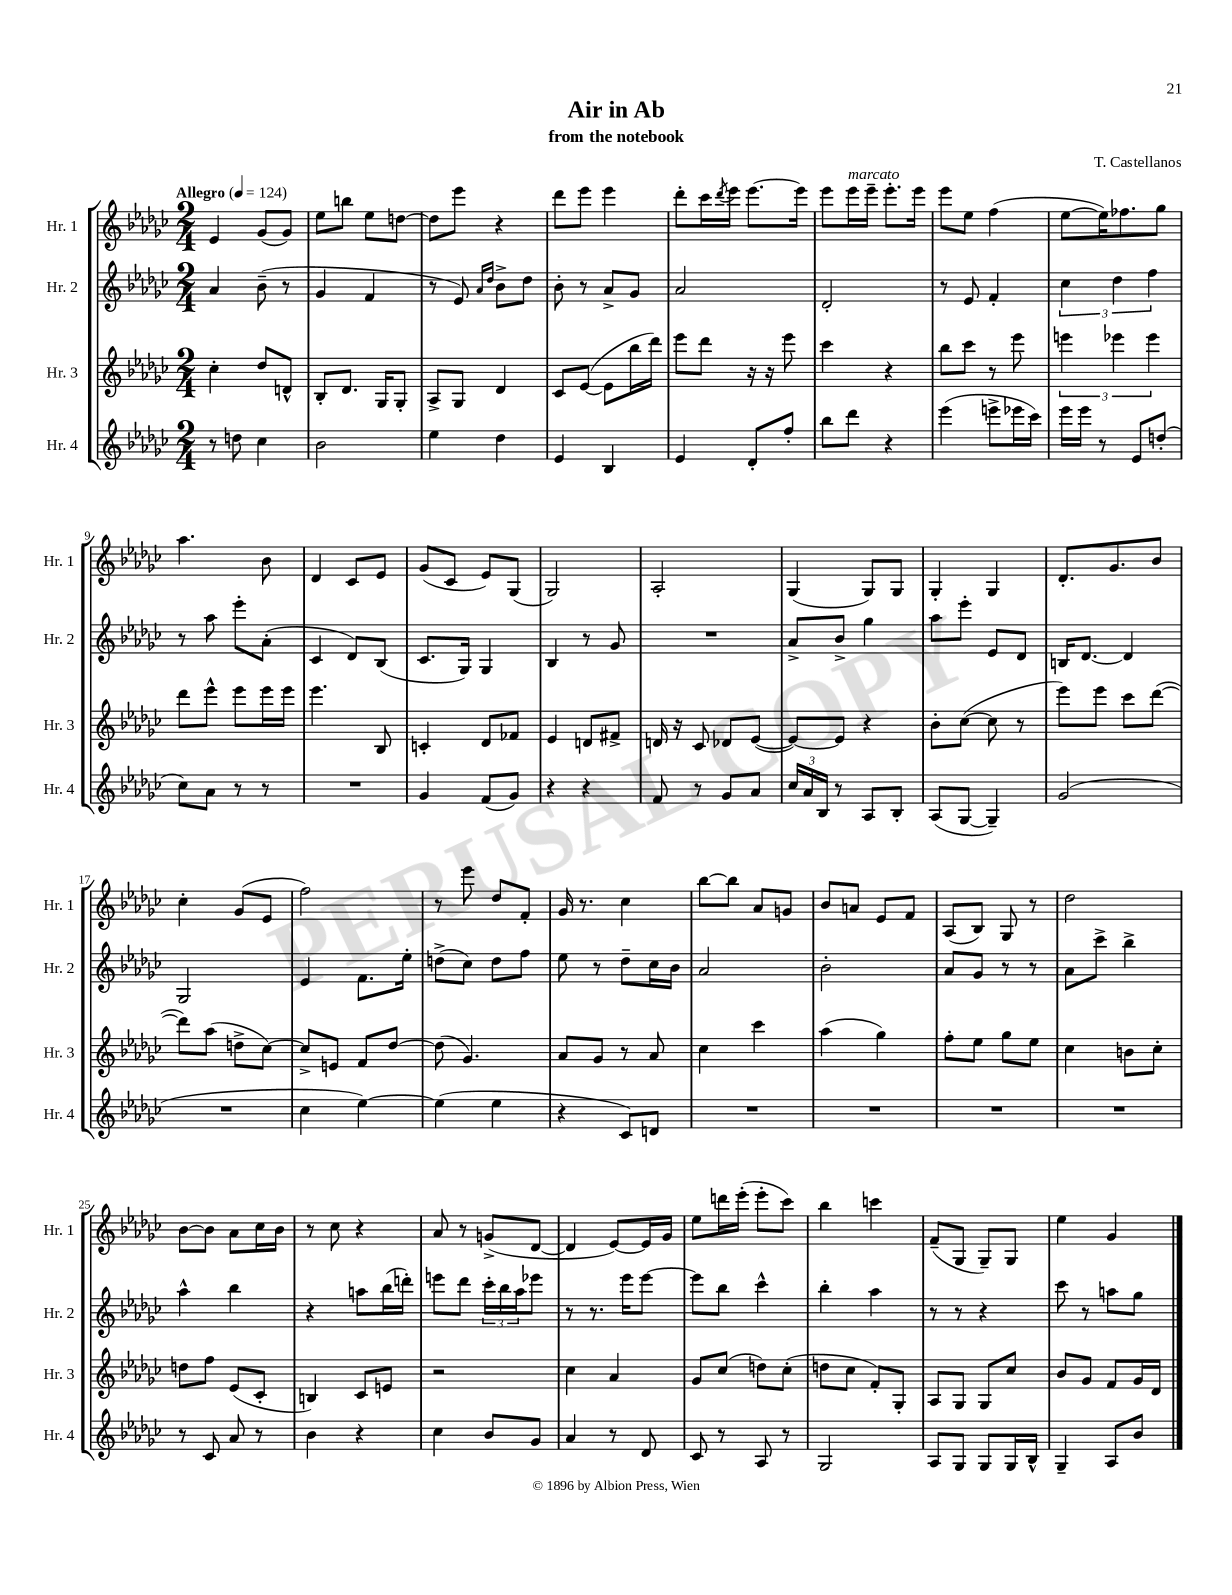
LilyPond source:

\header { title = "Air in Ab" composer = "T. Castellanos" subtitle = "from the notebook" }
<<
\new StaffGroup <<
\new Staff = "s0" \with { instrumentName = "Hr. 1" shortInstrumentName = "Hr. 1" } {
    \clef treble \key ges \major \numericTimeSignature \time 2/4 \tempo "Allegro" 4 = 124
    ees'4 ges'8( ges'8) |
    ees''8 b''8 ees''8 d''8~ |
    d''8 ees'''8 r4 |
    des'''8 ees'''8 ees'''4 |
    des'''8-. ces'''16 \acciaccatura { des'''8 } ees'''16 ees'''8.~ ees'''16 |
    ees'''8 ees'''16^\markup { \italic "marcato" } ees'''16-- ees'''8.-. ees'''16 |
    ees'''8 ees''8 f''4( |
    ees''8~ ees''16) fes''8. ges''8 |
    aes''4. bes'8 |
    des'4 ces'8 ees'8 |
    ges'8( ces'8 ees'8) ges8( |
    ges2) |
    aes2-. |
    ges4( ges8) ges8 |
    ges4-. ges4 |
    des'8.-. ges'8. bes'8 |
    ces''4-. ges'8( ees'8 |
    f''2) |
    r8 ees'''8 des''8 f'8-. |
    ges'16 r8. ces''4 |
    bes''8~ bes''8 aes'8 g'8 |
    bes'8 a'8 ees'8 f'8 |
    aes8( bes8) ges8 r8 |
    des''2 |
    bes'8~ bes'8 aes'8 ces''16 bes'16 |
    r8 ces''8 r4 |
    aes'8 r8 g'8->( des'8~ |
    des'4 ees'8~) ees'16 ges'16 |
    ees''8 d'''16 ees'''16-.( ees'''8-. ces'''8) |
    bes''4 c'''4 |
    f'8--( ges8 ges8--) ges8 |
    ees''4 ges'4 \bar "|." |
}
\new Staff = "s1" \with { instrumentName = "Hr. 2" shortInstrumentName = "Hr. 2" } {
    \clef treble \key ges \major \numericTimeSignature \time 2/4
    aes'4 bes'8--( r8 |
    ges'4 f'4 |
    r8 ees'8) \grace { aes'16 des''16 } bes'8-> des''8 |
    bes'8-. r8 aes'8-> ges'8 |
    aes'2 |
    des'2-. |
    r8 ees'8 f'4-. |
    \tuplet 3/2 { ces''4 des''4 f''4 } |
    r8 aes''8 ees'''8-. aes'8-.( |
    ces'4 des'8) bes8( |
    ces'8. ges16) ges4 |
    bes4 r8 ges'8 |
    R2 |
    aes'8-> bes'8-> ges''4 |
    aes''8 ees'''8-. ees'8 des'8 |
    b16 des'8.~ des'4 |
    ges2 |
    ees'4 f'8. ees''16-. |
    d''8->( ces''8) d''8 f''8 |
    ees''8 r8 des''8-- ces''16 bes'16 |
    aes'2 |
    bes'2-. |
    aes'8 ges'8 r8 r8 |
    aes'8 ces'''8-> bes''4-> |
    aes''4-^ bes''4 |
    r4 a''8 bes''16( d'''16-.) |
    e'''8 des'''8 \tuplet 3/2 { ces'''16-. bes''16 aes''16 } ees'''8 |
    r8 r8. ees'''16 ees'''8~ |
    ees'''8 bes''8 ces'''4-^ |
    bes''4-. aes''4 |
    r8 r8 r4 |
    ces'''8 r8 a''8 ges''8 \bar "|." |
}
\new Staff = "s2" \with { instrumentName = "Hr. 3" shortInstrumentName = "Hr. 3" } {
    \clef treble \key ges \major \numericTimeSignature \time 2/4
    ces''4-. des''8 d'8-^ |
    bes8-. des'8. ges16 ges8-. |
    aes8-> ges8 des'4 |
    ces'8 ees'8~( ees'8 bes''16 des'''16) |
    ees'''8 des'''8 r16 r16 ees'''8 |
    ces'''4 r4 |
    bes''8 ces'''8 r8 ees'''8 |
    \tuplet 3/2 { e'''4 ees'''4 ees'''4 } |
    des'''8 ees'''8-^ ees'''8 ees'''16 ees'''16 |
    ees'''4. bes8 |
    c'4-. des'8 fes'8 |
    ees'4 d'8 fis'8-> |
    d'16 r16 ces'8 des'8 ees'8~( |
    ees'8~) ees'8 r4 |
    bes'8-. ces''8~( ces''8 r8 |
    ees'''8) ees'''8 ces'''8 des'''8~( |
    des'''8) aes''8( d''8-> ces''8~) |
    ces''8-> e'8 f'8 des''8~ |
    des''8( ges'4.) |
    aes'8 ges'8 r8 aes'8 |
    ces''4 ces'''4 |
    aes''4( ges''4) |
    f''8-. ees''8 ges''8 ees''8 |
    ces''4 b'8 ces''8-. |
    d''8 f''8 ees'8( ces'8-. |
    b4) ces'8 e'8 |
    r2 |
    ces''4 aes'4 |
    ges'8 ces''8( d''8) ces''8-.( |
    d''8 ces''8 f'8-.) ges8-. |
    aes8 ges8 ges8 ces''8 |
    bes'8 ges'8 f'8 ges'16 des'16 \bar "|." |
}
\new Staff = "s3" \with { instrumentName = "Hr. 4" shortInstrumentName = "Hr. 4" } {
    \clef treble \key ges \major \numericTimeSignature \time 2/4
    r8 d''8 ces''4 |
    bes'2 |
    ees''4 des''4 |
    ees'4 bes4 |
    ees'4 des'8-. f''8-. |
    bes''8 des'''8 r4 |
    ees'''4( e'''8-> ees'''16 ces'''16) |
    ees'''16 ees'''16 r8 ees'8 d''8-.( |
    ces''8) aes'8 r8 r8 |
    R2 |
    ges'4 f'8( ges'8) |
    r4 r4 |
    f'8 r8 ges'8 aes'8 |
    \tuplet 3/2 { ces''16 aes'16 bes16 } r8 aes8 bes8-. |
    aes8( ges8~ ges4--) |
    ges'2( |
    R2 |
    ces''4 ees''4~) |
    ees''4( ees''4 |
    r4 ces'8) d'8 |
    R2 |
    R2 |
    R2 |
    R2 |
    r8 ces'8 aes'8 r8 |
    bes'4 r4 |
    ces''4 bes'8 ges'8 |
    aes'4 r8 des'8 |
    ces'8 r8 aes8 r8 |
    ges2 |
    aes8 ges8 ges8 ges16 bes16-^ |
    ges4-- aes8 bes'8 \bar "|." |
}
>>
>>
